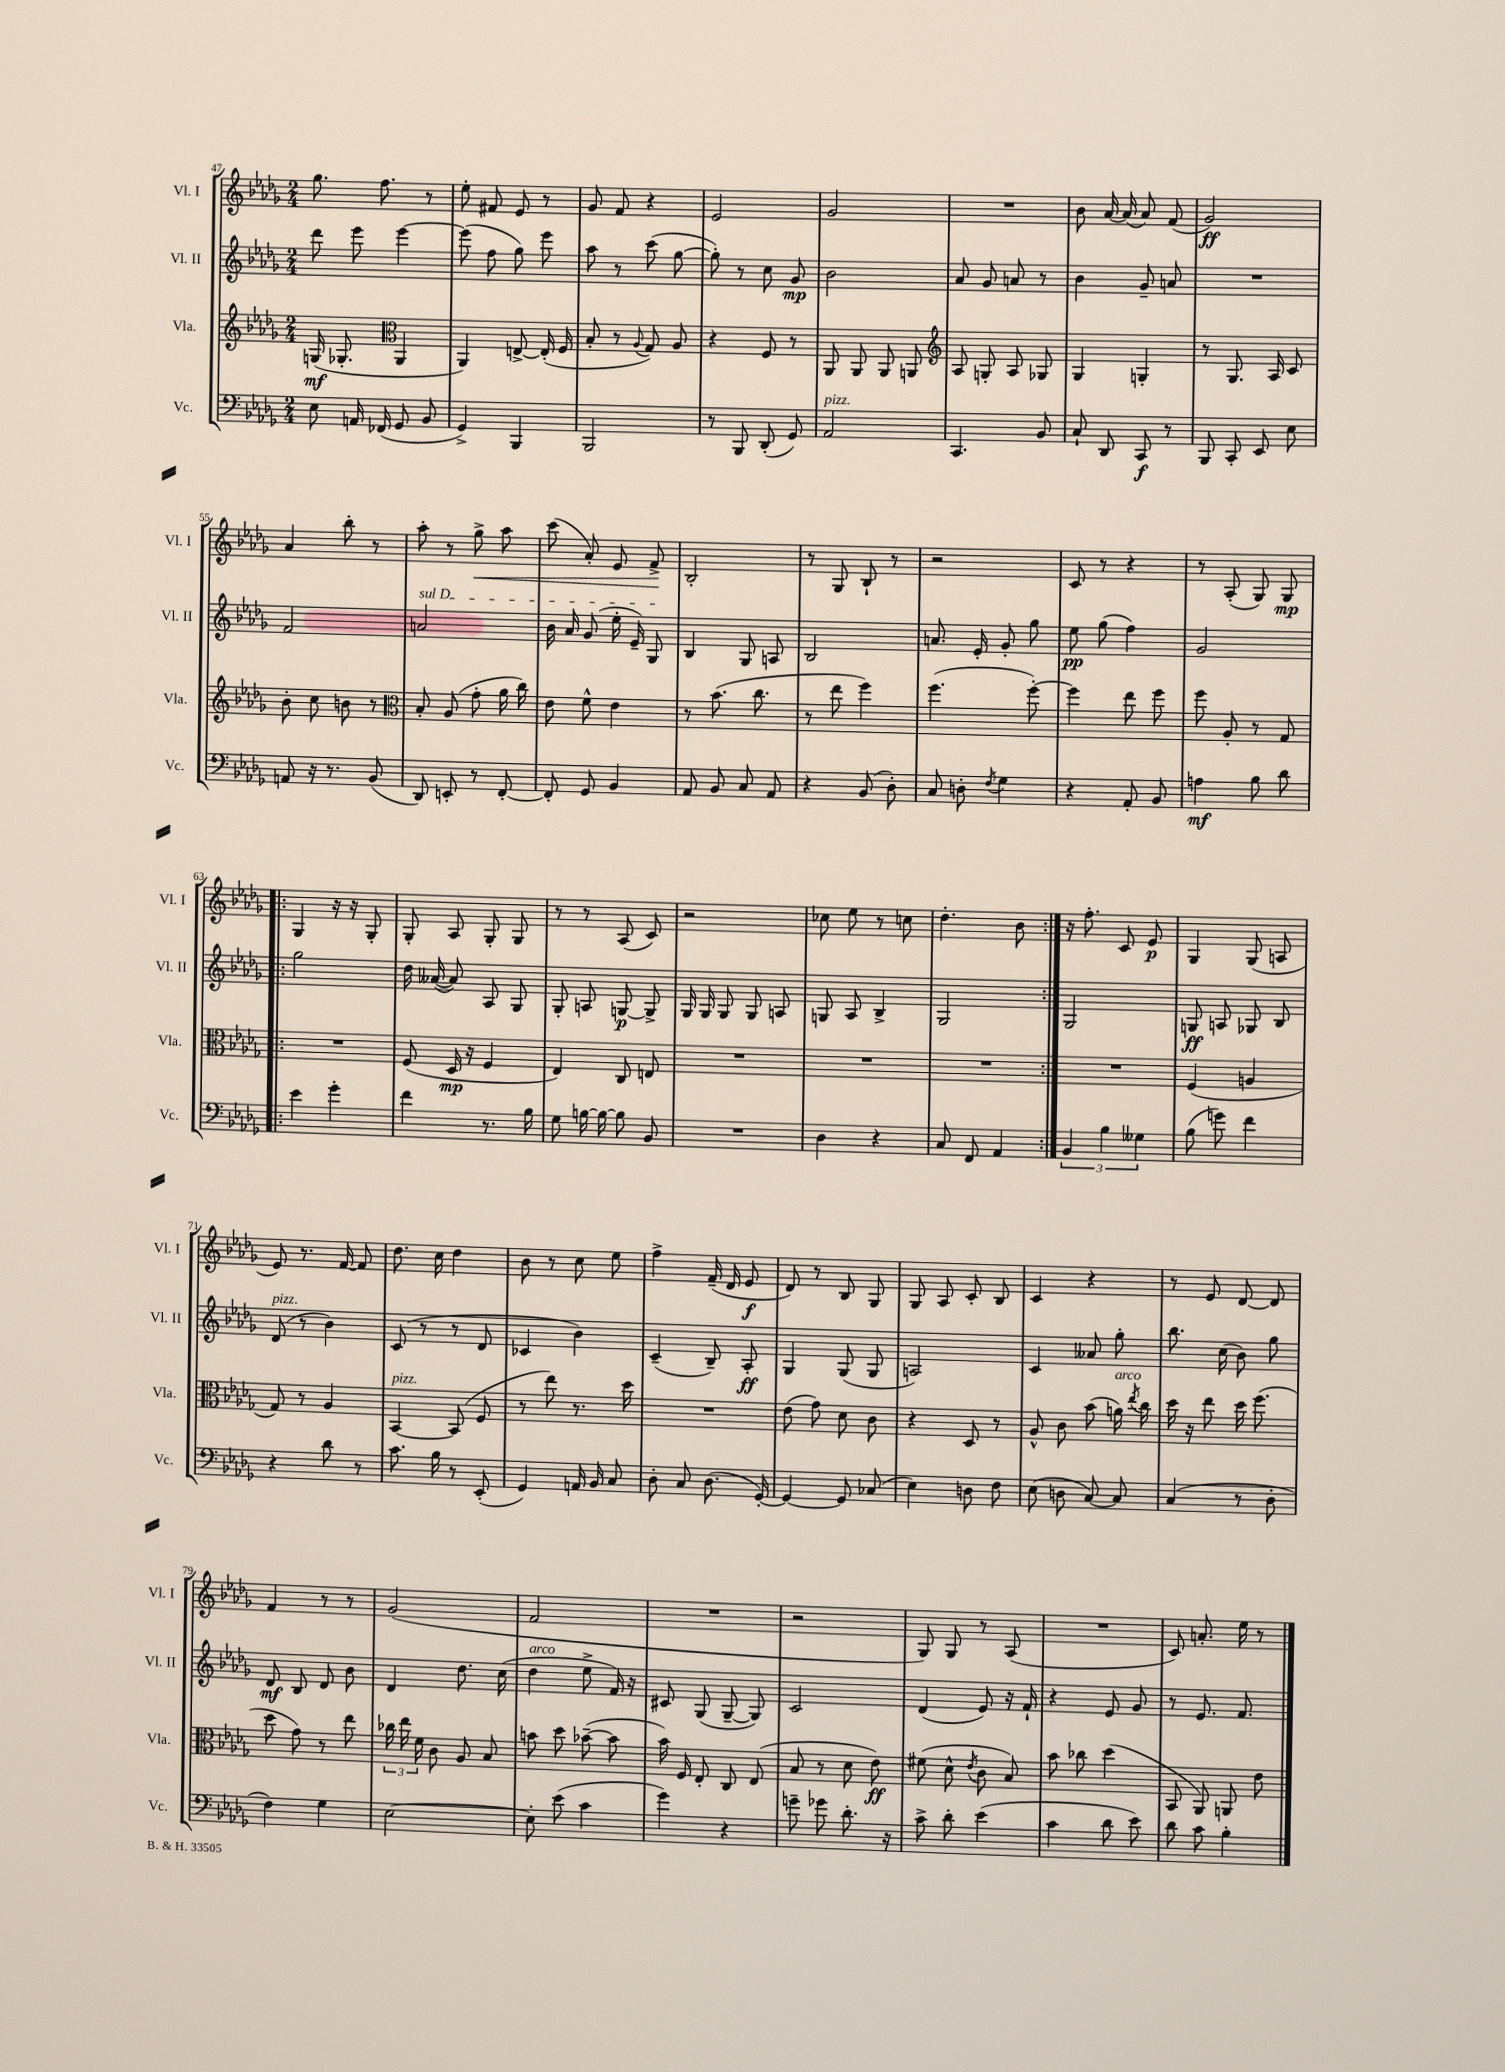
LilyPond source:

<<
\new StaffGroup <<
\new Staff = "s0" \with { instrumentName = "Vl. I" shortInstrumentName = "Vl. I" } {
    \clef treble \key des \major \numericTimeSignature \time 2/4
    \autoBeamOff ges''8. f''8. r8 |
    ees''8-. fis'8 ees'8 r8 |
    ges'8 f'8 r4 |
    ees'2 |
    ges'2 |
    R2 |
    bes'8 aes'16~ aes'16( aes'8) f'8( |
    ges'2\ff) |
    aes'4 bes''8-. r8 |
    aes''8-. r8 ges''8->\< aes''8 |
    c'''8( aes'8-.) ees'8 f'8->\! |
    bes2-. |
    r8 ges8 bes8-! r8 |
    r2 |
    c'8 r8 r4 |
    r8 aes8-.( ges8) ges8\mp |
    \repeat volta 2 { ges4 r16 r16 ges8-. |
    ges8-. aes8 ges8-. ges8 |
    r8 r8 aes8( c'8) |
    r2 |
    ces''8 ees''8 r8 c''8 |
    des''4.-. bes'8 | }
    r16 f''8.-. c'8 ees'8\p |
    ges4 ges8( a8 |
    ees'8) r8. f'16~ f'8 |
    des''8. c''16 des''4 |
    bes'8 r8 c''8 ees''8 |
    f''4-> f'16--( des'16 ees'8\f |
    des'8) r8 bes8 ges8 |
    ges8 aes8 c'8-. bes8 |
    c'4 r4 |
    r8 ees'8 des'8~ des'8 |
    f'4 r8 r8 |
    ges'2( |
    f'2 |
    R2 |
    r2 |
    ges8) ges8 r8 aes8( |
    R2 |
    c'8) a'8.-. ees''16 r8 \bar "|." |
}
\new Staff = "s1" \with { instrumentName = "Vl. II" shortInstrumentName = "Vl. II" } {
    \clef treble \key des \major \numericTimeSignature \time 2/4
    \autoBeamOff des'''8 ees'''8 ees'''4~ |
    ees'''8( f''8 ges''8) ees'''8 |
    aes''8 r8 c'''8( ges''8~ |
    ges''8-.) r8 c''8 ges'8\mp |
    bes'2 |
    aes'8 ges'8 a'8 r8 |
    bes'4 ges'8-- a'8 |
    R2 |
    f'2 |
    \once \override TextSpanner.bound-details.left.text = \markup { \italic "sul D" } a'2\startTextSpan |
    bes'16 aes'16 ges'8( ees''16-. ees'16--) ges8\stopTextSpan |
    bes4 ges8 a8 |
    bes2 |
    a'8. ees'16-. ges'8-. ges''8 |
    ees''8\pp ges''8( f''4) |
    ges'2 |
    \repeat volta 2 { ges''2 |
    des''16 aeses'16~( aeses'8) aes8 ges8 |
    ges8-. a8 g8~\p g8-> |
    ges16 ges16 ges8 ges8 a8 |
    g8 aes8 bes4-> |
    ges2 | }
    ges2 |
    g8\ff a8 ges8 bes8 |
    des'8^\markup { \italic "pizz." }( r8 bes'4) |
    c'8( r8 r8 des'8 |
    ces'4 bes'4) |
    c'4--( bes8--) aes8-.\ff |
    ges4 ges8( ges8 |
    a2) |
    c'4 aeses'8 ges''8-. |
    bes''8. c''16( bes'8) ges''8 |
    des'8\mf bes8 des'8 bes'8 |
    des'4 des''8. c''16( |
    des''4^\markup { \italic "arco" } ees''8-> f'16) r16 |
    cis'8 ges8( ges8~-- ges8) |
    c'2 |
    des'4( ees'8) r16 f'16-! |
    r4 ees'8 ges'8 |
    r8 ees'8. f'8. \bar "|." |
}
\new Staff = "s2" \with { instrumentName = "Vla." shortInstrumentName = "Vla." } {
    \clef treble \key des \major \numericTimeSignature \time 2/4
    \autoBeamOff g16\mf( ges8.-. \clef alto aes,4 |
    aes,4) e8~-> e16-.( f16 |
    bes8-. r8 \appoggiatura { aes8 } ges8) aes8 |
    r4 f8 r8 |
    aes,8 aes,8 aes,8 a,8 |
    \clef treble aes8 g8-. aes8 ges8 |
    ges4 g4-. |
    r8 ges8. aes16 c'8 |
    bes'8-. c''8 b'8 r8 |
    \clef alto bes8-. aes8( ges'8-. aes'16 c''16) |
    ees'8 f'8-^ ees'4 |
    r8 bes'8.( c''8. |
    r8 ees''8 f''4) |
    f''4.( f''8~-.) |
    f''4 ees''8 f''8 |
    f''8 aes8-. r8 ges8 |
    \repeat volta 2 { R2 |
    f8( des16\mp r16 f4 |
    ees4) c8 e8 |
    R2 |
    R2 |
    R2 | }
    R2 |
    f4( a4 |
    ges8) r8 aes4 |
    bes,4~^\markup { \italic "pizz." } bes,8( f8 |
    r8 ees''8) r8. des''16 |
    R2 |
    ees'8( ges'8) des'8 c'8 |
    r4 des8 r8 |
    aes8-^ c'8 bes'8( a'16^\markup { \italic "arco" }) \acciaccatura { ees''8 } c''16 |
    des''16 r16 ees''8 des''16 f''8.( |
    des''8 ges'8) r8 ees''8 |
    \tuplet 3/2 { ces''16 ees''16 f'16 } c'8 aes8 bes8 |
    b'8 des''8 bes'8~--( bes'8 |
    bes'16) f16 ees8-. c8 ees8( |
    bes8 r8 des'8 ees'8\ff) |
    fis'8( des'8-^ \acciaccatura { ees'8 } c'8 bes8) |
    bes'8 ces''8 des''4( |
    bes,8 aes,8) a,8 ees'8 \bar "|." |
}
\new Staff = "s3" \with { instrumentName = "Vc." shortInstrumentName = "Vc." } {
    \clef bass \key des \major \numericTimeSignature \time 2/4
    \autoBeamOff ees8 a,16 fes,16( ges,8 bes,8 |
    ges,4->) bes,,4 |
    bes,,2 |
    r8 bes,,8 des,8-.( ges,8) |
    aes,2^\markup { \italic "pizz." } |
    c,4. bes,8 |
    c8-! des,8 c,8\f r8 |
    bes,,8 c,8-. ees,8 ees8 |
    a,8 r16 r8. bes,8( |
    des,8) e,8-. r8 f,8~-. |
    f,8-. ges,8 bes,4 |
    aes,8 bes,8 c8 aes,8 |
    r4 bes,8( des8-.) |
    c8 d8-. \acciaccatura { f8 } ges4 |
    r4 aes,8-. bes,8 |
    a4\mf bes8 des'8 |
    \repeat volta 2 { ees'4 ges'4-. |
    f'4 r8. bes16 |
    ges8 b16~ b16~ b8 bes,8 |
    R2 |
    des4 r4 |
    c8 f,8 aes,4 | }
    \tuplet 3/2 { bes,4 bes4 geses4 } |
    bes8( g'8) f'4 |
    r4 des'8 r8 |
    c'8. bes16 r8 ees,8-.( |
    ges,4) a,16 bes,16 c8 |
    des8-. c8 des8.( ges,16~-.) |
    ges,4~ ges,8 ces8( |
    ees4) d8 f8 |
    ees8( d8 c8~) c8 |
    c4( r8 des8-. |
    f4) ges4 |
    ees2~ |
    ees8-. ees'8( c'4 |
    ges'4) r4 |
    g'8-- ges'8 des'8.-. r16 |
    c'8-> des'8-. ees'4( |
    c'4 des'8 ees'8) |
    des'8 c'8 bes4-. \bar "|." |
}
>>
>>
\layout { \context { \Score currentBarNumber = #47 } }
